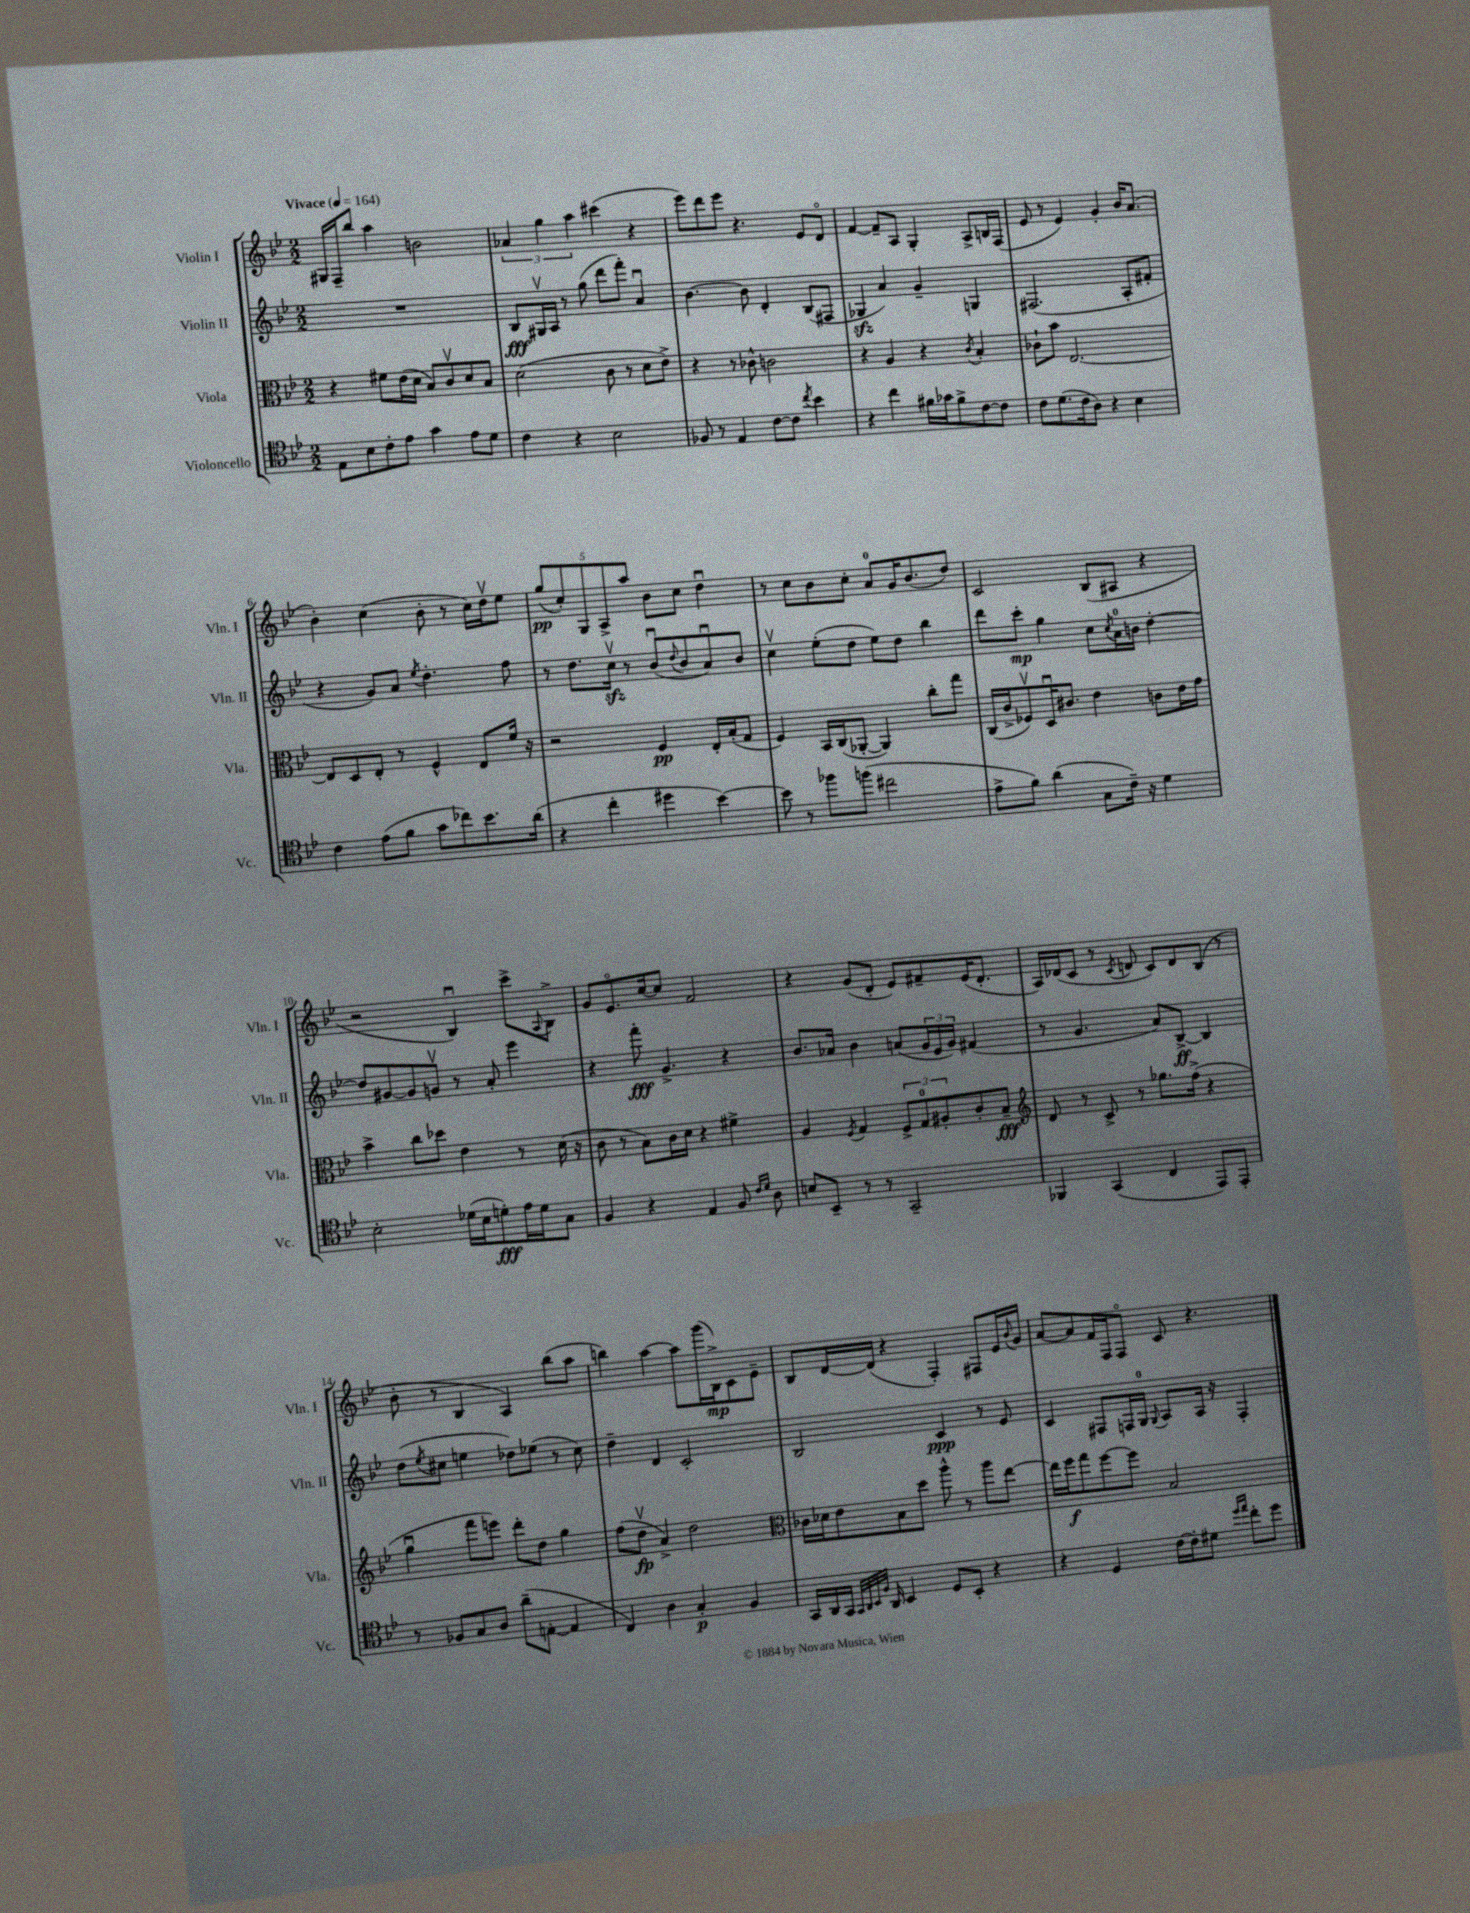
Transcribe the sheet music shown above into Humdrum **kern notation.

**kern	**kern	**kern	**kern
*staff4	*staff3	*staff2	*staff1
*clefC4	*clefC3	*clefG2	*clefG2
*k[b-e-]	*k[b-e-]	*k[b-e-]	*k[b-e-]
*M2/2	*M2/2	*M2/2	*M2/2
*MM164	*MM164	*MM164	*MM164
8E-	4r	1r	16G#
.	.	.	16F~
8B-	.	.	8bb-
8c'	8f#	.	4aa
8e-	(16e-	.	.
.	16d	.	.
4g	8B-)	.	2b
.	8cv	.	.
8e-	8d	.	.
8d	8B-	.	.
=	=	=	=
4c	(2d	8B-	6a-
.	.	16G#v	.
.	.	.	6gg
.	.	16A	.
4r	.	8r	.
.	.	.	6aa
.	.	(8gg	.
2B-	8c	8ddd	(4ccc#
.	8r	8fff')	.
.	8d	4au	4r
.	8e-^)	.	.
=	=	=	=
8F-	4r	[4.b-	8eee-)
8r	.	.	8ddd
4E-	8r	.	8eee-
.	8c-^^	8b-]	4.r
[8c	2c	4d'	.
8c]	.	.	.
8qcc	.	.	.
4b-	.	(8B-	8e-
.	.	8F#	8do
=	=	=	=
4r	4r	4G-	[4f
4cc	4A	4a)	8f~]
.	.	.	8A
16f#	4r	4g~	4G'
16g-	.	.	.
8f#^	.	.	.
.	8qc	.	.
[8c	4B-'	4G	8A^
8c]	.	.	16B
.	.	.	(16F
=	=	=	=
8c	8c-`	(2.F#	8e-
(8.d	8b-	.	8r
.	[2.E-	.	4e-)
16c	.	.	.
8A)	.	.	.
4r	.	.	4g'
4B-	.	8A'	16b-
.	.	.	(8.a
.	.	8f#'	.
=	=	=	=
4c	8E-]	4r	4b-')
.	8D	.	.
(8e-	8E-'	8g)	(4cc
8f	8r	8a	.
.	.	8qee-	.
8g	4F^^	4.dd'	8b-'
8cc-)	.	.	8r
8.b-	8E-	.	16cc)
.	.	.	16ddv
.	16f	8ff	8ee-
(16a	16r	.	.
=	=	=	=
4r	2r	8r	(10gg
.	.	.	10cc')
.	.	8.dd	.
.	.	.	10G
4cc'	.	.	.
.	.	.	10A^
.	.	16ccv	.
.	.	8r	.
.	.	.	10aa
4dd#	4F	(8b-u	8b-
.	.	8qqdd	.
.	.	8b-	8cc
[4b-)	16E-'	8au)	4ddu
.	(16B-'	.	.
.	8G	8b-	.
=	=	=	=
8b-]	4F)	4ccv	8r
8r	.	.	8cc
8ff-	16BB-	(8ee-'	8b-
.	(16C	.	.
(8ff	[8AA-'	8dd	8cc'
2cc#	4AA-])	8ee-)	8a
.	.	8dd	16g
.	.	.	(8.b-
.	8cc'	4bb-	.
.	8gg	.	8dd)
=	=	=	=
8e-^	(16C	8ddd	2c
.	16c^	.	.
8f)	8F-v)	8ccc'	.
(4a	16Du	4gg	.
.	8.c#	.	.
8G	4e-	8cc	(8B-
.	.	8qcc	.
16c~)	.	16a	8A#
16r	.	16b	.
4d	8c	[4dd'	4r
.	16e-	.	.
.	16g	.	.
=	=	=	=
2B-'	4b-^	8dd]	2r
.	.	[8g#	.
.	8cc	8g#]	.
.	8dd-	8gv	.
(16d-	4e-	8r	4B-u)
16B-	.	.	.
8d')	.	8a'	.
16e-	8r	4eee-	8ccc^
16d	.	.	.
.	.	.	8qqA
8G	(16d	.	8B-^
.	16r	.	.
=	=	=	=
4F	8c	4r	8g
.	8r	.	8.e-o
4r	8B-)	8fff'	.
.	.	.	[16cc
.	16c	4.g^	8cc]
.	16d	.	.
4E-	4r	.	2f
8F	4f#^	4r	.
16qqc	.	.	.
16qqd	.	.	.
8A	.	.	.
=	=	=	=
8B	4A	8.b-	4r
8BB-~	.	.	.
.	.	16a-	.
.	8qF	.	.
8r	4G	4b-	(8g
8r	.	.	8d'
2GG~	12F^	(8a	8e-)
.	12G	.	.
.	.	24g	8f#~
.	12A#'	24e-	.
.	.	24g)	.
.	8c'	(4f#	(16e-
.	.	.	8.d'
.	8B-~	.	.
=	=	=	=
*	*clefG2	*	*
4FF-	8d	8r	16A)
.	.	.	(16d-
.	8r	4.g	8c
(4GG	8c^	.	8r
.	.	.	8qc
.	8r	.	8d
4C	8.gg-	8a)	8c)
.	.	[8B-^	8d
.	(16ff^	.	.
8EE-)	4r	4B-]	(8B-
8EE-'	.	.	8r
=	=	=	=
8r	4ggu	(8dd	8b-'
.	.	8qee-	.
8F-	.	8cc#	8r
8G	8fff	4ee	4B-
8A	8eee)	.	.
(8a~	8ddd'	8dd-)	4A)
[8E'	8dd	(8ee-	.
4E]	4gg	8r	(8bb-
.	.	8cc#)	8aa
=	=	=	=
4C)	(8ff	4dd~	4bb)
.	8ddv	.	.
4A	4a^)	4d	[4aa
4G'	2dd	2c'	8aa]
.	.	.	(16ggg
.	.	.	16B-^)
4F	.	.	8c
.	.	.	8e-~
=	=	=	=
*	*clefC3	*	*
16GG	16c-	2B-	8B-
16AA	16d-	.	.
16GG	8e-	.	[16d
32qqGG	.	.	.
32qqAA	.	.	.
32qqBB-	.	.	.
32qqF	.	.	.
16AA	.	.	(16d]
4BB-	8B-	.	4r
.	8dd	.	.
8D	8aa^^	4c	4F')
8BB-'	8r	.	.
4r	8aa	8r	8F#
.	[8ee-	8e-	16e-
.	.	.	8qqb-
.	.	.	16g
=	=	=	=
4r	16ee-]	4c	[8a
.	16ff	.	.
.	8gg	.	8a]
4D	[8ff	8F#	16f
.	.	.	16F
.	8ff]	16F	8Fo
.	.	16G	.
.	.	8qqG	.
[16c	2B-	8A	8c
16c']	.	.	.
8d#	.	16A	4.r
.	.	16r	.
16qqdd	.	.	.
16qqee-	.	.	.
8cc'	.	4F'	.
8dd	.	.	.
==	==	==	==
*-	*-	*-	*-
